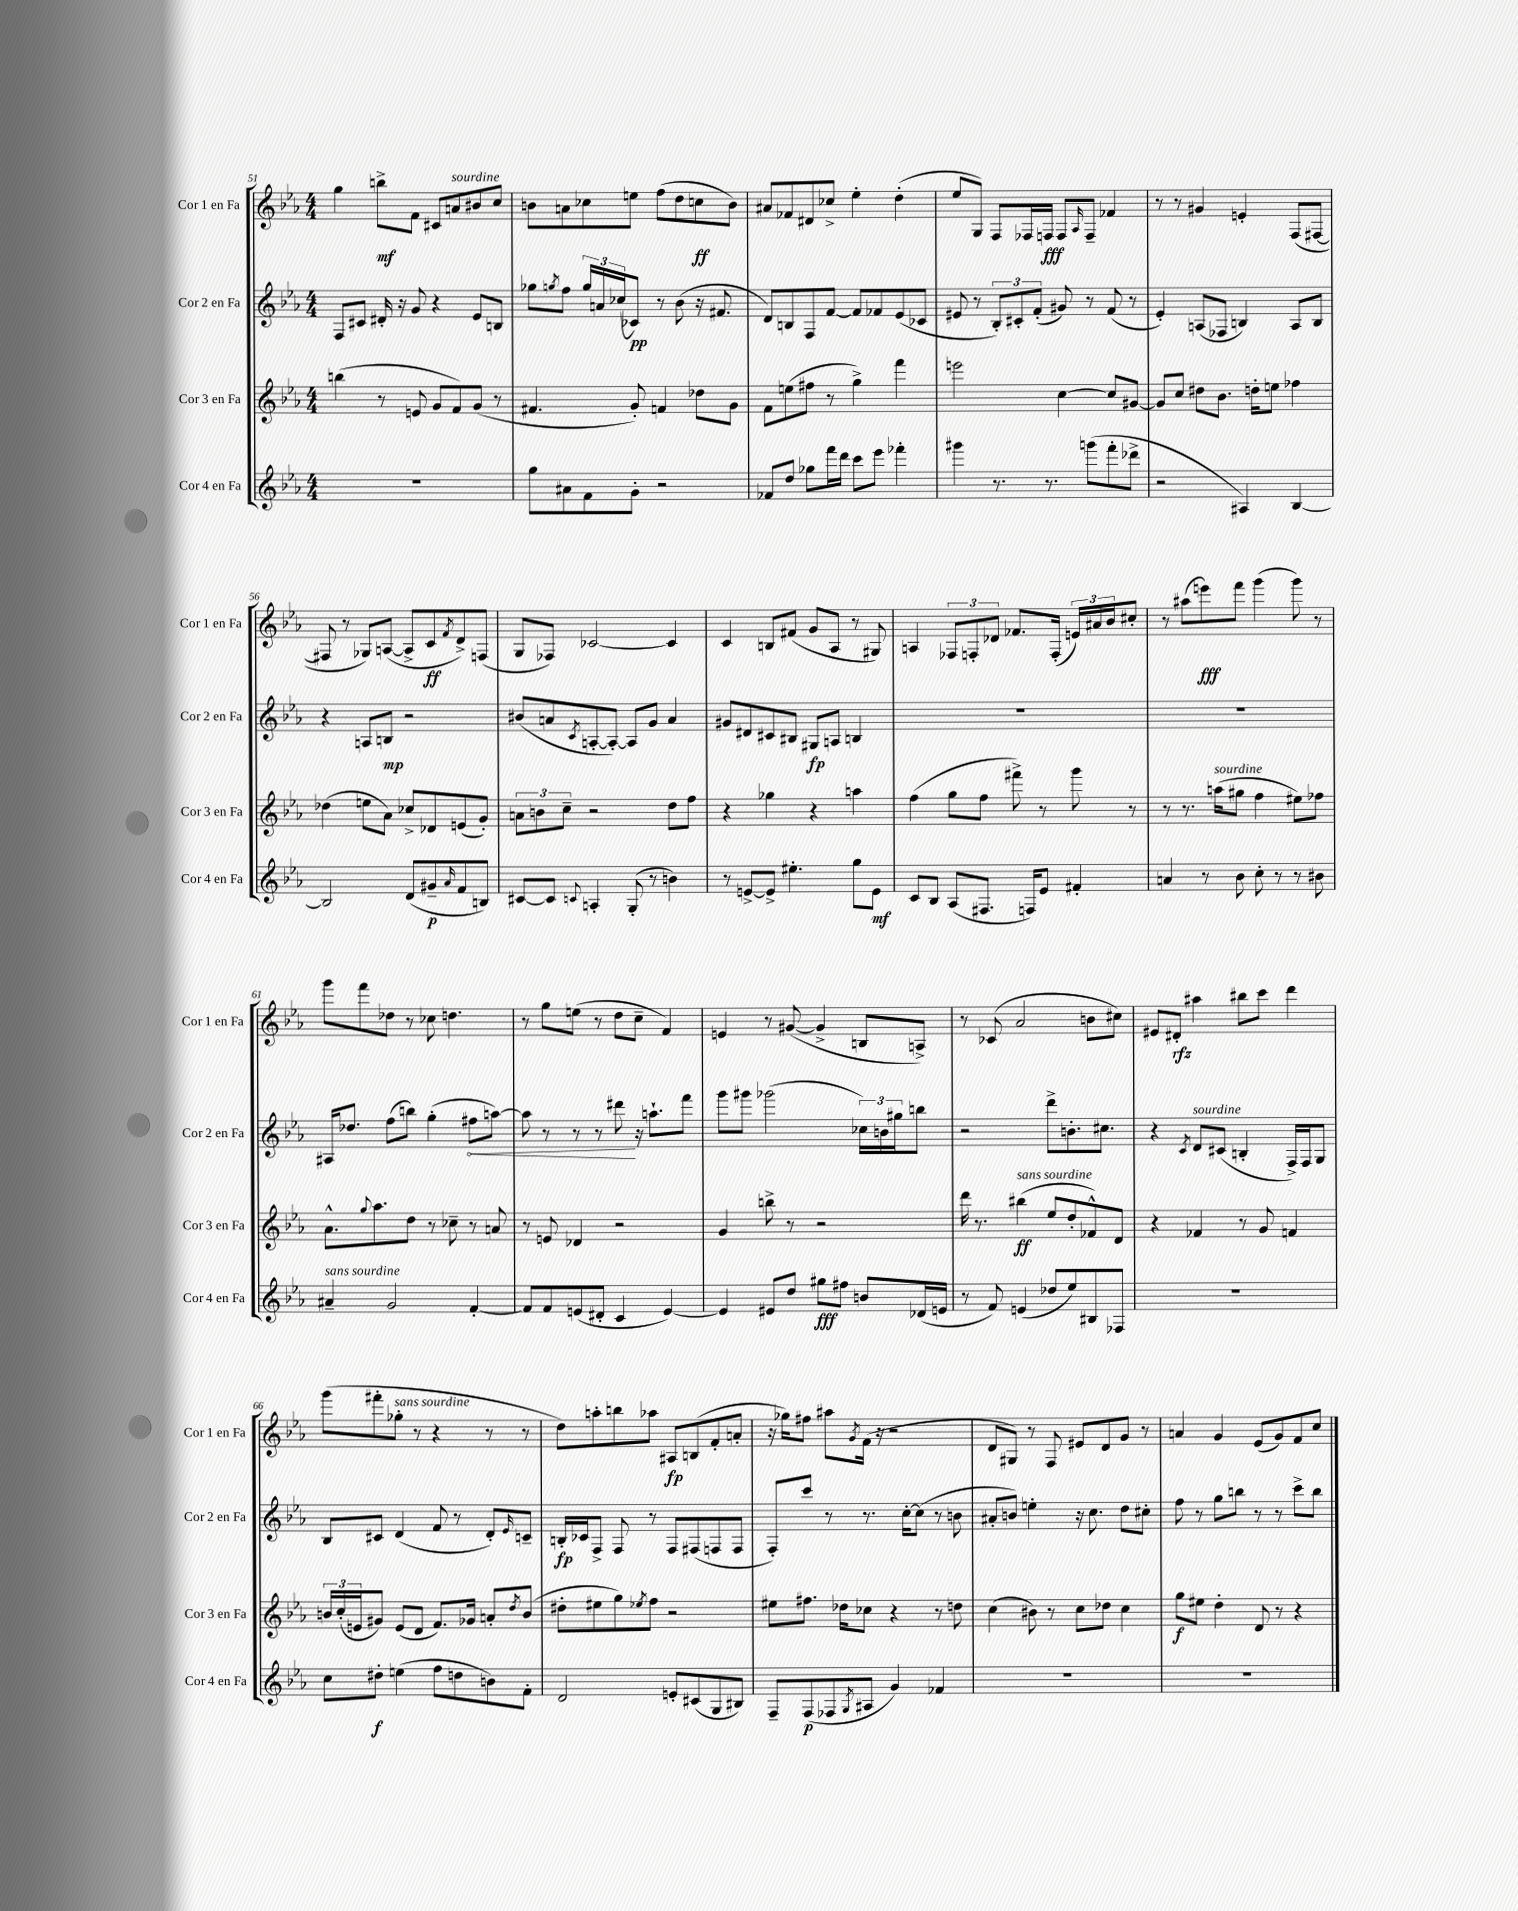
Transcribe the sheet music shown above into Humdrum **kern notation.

**kern	**dynam	**kern	**dynam	**kern	**dynam	**kern	**dynam
*part4	*part4	*part3	*part3	*part2	*part2	*part1	*part1
*staff4	*staff4	*staff3	*staff3	*staff2	*staff2	*staff1	*staff1
*I"Cor 4 en Fa	*	*I"Cor 3 en Fa	*	*I"Cor 2 en Fa	*	*I"Cor 1 en Fa	*
*I'Cor 4 en Fa	*	*I'Cor 3 en Fa	*	*I'Cor 2 en Fa	*	*I'Cor 1 en Fa	*
*clefG2	*	*clefG2	*	*clefG2	*	*clefG2	*
*k[b-e-a-]	*	*k[b-e-a-]	*	*k[b-e-a-]	*	*k[b-e-a-]	*
*M4/4	*	*M4/4	*	*M4/4	*	*M4/4	*
=51	=51	=51	=51	=51	=51	=51	=51
1r	.	(4bbn\	.	8F/L	.	4gg\	.
.	.	.	.	8c#X/J	.	.	.
.	.	8r	.	16d#X'/	.	8bbn^\L	mf
.	.	.	.	16r	.	.	.
.	.	8en/	.	8g/	.	8f\J	.
.	.	8g/L	.	4r	.	8c#X/L	.
!	!	!	!	!	!	!LO:TX:a:i:t=sourdine	!
.	.	8f/)	.	.	.	8an/	.
.	.	(8g/J	.	8e-/L	.	8b#X/	.
.	.	8r	.	8Bn/J	.	8cc/J	.
=52	=52	=52	=52	=52	=52	=52	=52
8gg\L	.	4.f#X/	.	8gg-X\L	.	8bn\L	.
.	.	.	.	8qggn/	.	.	.
8a#X\	.	.	.	8ff\J	.	8an\	.
8f\	.	.	.	24gg/LL	.	8cc-X\	.
.	.	.	.	24an/	.	.	.
.	.	.	.	(24cc-X/J	.	.	.
8g'\J	.	8g'/)	.	8c-X/J)	pp	8een\J	.
2r	.	4fn/	.	8r	.	(8ff\L	.
.	.	.	.	(8b-\	.	8dd\	.
.	.	8dd-X\L	.	16r	.	8ccn\	ff
.	.	.	.	8.f#X/	.	.	.
.	.	8g\J	.	.	.	8b\J)	.
=53	=53	=53	=53	=53	=53	=53	=53
8f-X/L	.	8f\L	.	8d/L)	.	8a#X/L	.
8dd/J	.	(8een\	.	8Bn/	.	8f-X/	.
8gg-X\L	.	8ff#X\J	.	8F/	.	8d#X/	.
16fff\L	.	8r	.	[8f/J	.	8cc-X^/J	.
16ddd\JJ	.	.	.	.	.	.	.
8ccc\L	.	4gg^\)	.	8f/L]	.	4ee-'\	.
8eee-\J	.	.	.	8f-X/	.	.	.
4fff-X'\	.	4fff\	.	(8e-/	.	(4dd'\	.
.	.	.	.	8c-X/J	.	.	.
=54	=54	=54	=54	=54	=54	=54	=54
4ggg#X\	.	2eeen\	.	8e#X/	.	8ee-/L	.
.	.	.	.	8r	.	8G/J)	.
8.r	.	.	.	12B-'/L)	.	8F/L	.
.	.	.	.	12c#X'/	.	.	.
.	.	.	.	.	.	16F-X/L	.
.	.	.	.	(12f'/J	.	.	.
8.r	.	.	.	.	.	16Fn/JJ	fff
.	.	[4cc\	.	8g#X/)	.	8F/L	.
.	.	.	.	.	.	16qqA-/	.
(8gggn\L	.	.	.	8r	.	8F~/J	.
8fff'\	.	8cc/L]	.	(8f/	.	4f-X/	.
8ddd-X^\J	.	[8g#X/J	.	8r	.	.	.
=55	=55	=55	=55	=55	=55	=55	=55
2r	.	8g#/L]	.	4e-'/)	.	8r	.
.	.	8cc/J	.	.	.	8r	.
.	.	8dd#X\L	.	(8An/L	.	4g#X/	.
.	.	8.b-\J	.	8F-X/J	.	.	.
4A#X/)	.	.	.	4Bn/)	.	4en'/	.
.	.	16ddn'\KL	.	.	.	.	.
.	.	8een\J	.	.	.	.	.
[4B-/	.	4ff-X\	.	8A/L	.	(8F/L	.
.	.	.	.	8B/J	.	[8F#X/J	.
!!LO:LB:g=z
=56	=56	=56	=56	=56	=56	=56	=56
2B-/]	.	(4dd-X\	.	4r	.	8F#X/]	.
.	.	.	.	.	.	8r	.
.	.	8een\L	.	8An/L	.	8G-X/L)	.
.	.	8a-\J)	.	8Bn/J	mp	([8An/J	.
(8d/L	.	8cc-X^/L	.	2r	.	8A^/L]	.
8g#X~/	p	8d-X/	.	.	.	8c/	ff
16qqa-/	.	.	.	.	.	8qf/	.
8f/	.	(8en/	.	.	.	8d^/)	.
8Bn/J)	.	8g'/J)	.	.	.	(8Fn/J	.
=57	=57	=57	=57	=57	=57	=57	=57
[8c#X/L	.	12an\L	.	(8b#X/L	.	8G/L	.
.	.	12bn\	.	.	.	.	.
8c#/J]	.	.	.	8an/	.	8F-X/J)	.
.	.	12cc~\J	.	.	.	.	.
8qqcn/	.	.	.	8qc/	.	.	.
4An'/	.	2r	.	[8An'/	.	[2c-X/	.
.	.	.	.	8A'/J_)	.	.	.
(8G'/	.	.	.	8A/L]	.	.	.
8r	.	.	.	8g/J	.	.	.
4bn\)	.	8dd\L	.	4a/	.	4c-/]	.
.	.	8ff\J	.	.	.	.	.
=58	=58	=58	=58	=58	=58	=58	=58
8r	.	4r	.	8g#X/L	.	4c/	.
[8en^/L	.	.	.	8d#X/	.	.	.
8e^/J]	.	4gg-X\	.	8c#X/	.	8Bn/L	.
4.ee#X'\	.	.	.	8B#X/J	.	(8f#X/J	.
.	.	4r	.	8G#X/L	fp	8g/L	.
.	.	.	.	8An/J	.	8A-/J	.
8gg\L	.	4aan\	.	4Bn/	.	8r	.
8e\J	mf	.	.	.	.	8G#X/)	.
=59	=59	=59	=59	=59	=59	=59	=59
8c/L	.	(4ff\	.	1r	.	4An/	.
8B-/J	.	.	.	.	.	.	.
(8A-/L	.	8gg\L	.	.	.	12F-X/L	.
.	.	.	.	.	.	12Fn'/	.
8.F#X/J	.	8ff\J	.	.	.	.	.
.	.	.	.	.	.	12d-X/J	.
.	.	8fff#X^\)	.	.	.	8.f-X/L	.
16Fn/KL)	.	.	.	.	.	.	.
8e-/J	.	8r	.	.	.	.	.
.	.	.	.	.	.	(16F'/Jk	.
4f#X'/	.	8ggg\	.	.	.	24en/LL)	.
.	.	.	.	.	.	24a#X/	.
.	.	.	.	.	.	24b-/J	.
.	.	8r	.	.	.	8cc#X'/J	.
=60	=60	=60	=60	=60	=60	=60	=60
4an/	.	8r	.	1r	.	8r	.
.	.	8.r	.	.	.	(8aa#X\L	.
8r	.	.	.	.	.	8eeen\)	fff
!	!	!LO:TX:a:i:t=sourdine	!	!	!	!	!
.	.	(16aan\KL	.	.	.	.	.
8b-\	.	8gg#X\J	.	.	.	8fff\J	.
8cc'\	.	4ff\	.	.	.	(4ggg\	.
8r	.	.	.	.	.	.	.
8r	.	8ee#X\L)	.	.	.	8ggg\)	.
8b#X\	.	8ff-X\J	.	.	.	8r	.
!!LO:LB:g=z
=61	=61	=61	=61	=61	=61	=61	=61
!LO:TX:a:i:t=sans sourdine	!	!	!	!	!	!	!
4a#X~/	.	8.a-^^\L	.	16A#X/KL	.	8ggg\L	.
.	.	.	.	8.dd-X/J	.	.	.
.	.	.	.	.	.	8fff\	.
.	.	8qqgg/	.	.	.	.	.
.	.	8.aa-\	.	.	.	.	.
2g/	.	.	.	(8ff\L	.	8dd-X\J	.
.	.	8dd\J	.	8bbn\J)	.	8r	.
.	.	8r	.	(4gg'\	.	8cc-X\	.
.	.	8cc-X~\	.	.	.	4.ddn\	.
!	!	!	!	!	!LO:HP:b	!	!
[4f'/	.	8r	.	8ff#X\L	<	.	.
.	.	8an/	.	[8aan\J)	.	.	.
=62	=62	=62	=62	=62	=62	=62	=62
8f/L]	.	8r	.	8aa\]	.	8r	.
8f/	.	8en/	.	8r	.	8gg\L	.
(8en/	.	4d-X/	.	8r	.	(8een\J	.
8d#X'/J	.	.	.	8r	.	8r	.
4c/	.	2r	.	8ddd#X\	.	8dd\L	.
.	.	.	.	16r	[	8cc~\J	.
.	.	.	.	8.aan`\L	.	.	.
[4e/)	.	.	.	.	.	4f/)	.
.	.	.	.	8fff\J	.	.	.
=63	=63	=63	=63	=63	=63	=63	=63
4e/]	.	4g/	.	8ggg\L	.	4en/	.
.	.	.	.	8ggg#X\J	.	.	.
8e#X/L	.	8bbn^\	.	(2ggg-X\	.	8r	.
8dd/J	.	8r	.	.	.	([8g#X/	.
8gg#X\L	fff	2r	.	.	.	4g#^/]	.
8ff#X\J	.	.	.	.	.	.	.
8bn/L	.	.	.	24cc-X\LL)	.	8Bn/L	.
.	.	.	.	24bn\	.	.	.
.	.	.	.	24gg#X\J	.	.	.
(16d-X/L	.	.	.	8bbn\J	.	8An^/J)	.
16en/JJ	.	.	.	.	.	.	.
=64	=64	=64	=64	=64	=64	=64	=64
8r	.	16ddd\	.	2r	.	8r	.
.	.	8.r	.	.	.	.	.
8f/)	.	.	.	.	.	(8c-X/	.
!	!	!LO:TX:a:i:t=sans sourdine	!	!	!	!	!
(4en/	.	(4bb#X\	ff	.	.	2a-/	.
8dd-X/L	.	8ee-/L	.	8ddd^\L	.	.	.
8ee-/)	.	8dd'/	.	8.bn'\	.	.	.
8B#X/	.	8f-X^^/)	.	.	.	8bn\L	.
.	.	.	.	8.cc#X\J	.	.	.
8F-X/J	.	8d/J	.	.	.	8cc#X\J)	.
=65	=65	=65	=65	=65	=65	=65	=65
1r	.	4r	.	4r	.	8e#X/L	.
.	.	.	.	.	.	8d#X'/J	rfz
.	.	.	.	8qc/	.	.	.
!	!	!	!	!LO:TX:a:i:t=sourdine	!	!	!
.	.	4f-X/	.	8d/L	.	4aa#X\	.
.	.	.	.	(8c#X/J	.	.	.
.	.	8r	.	4Bn'/	.	8bb#X\L	.
.	.	8g/	.	.	.	8ccc\J	.
.	.	4fn/	.	16F^/LL)	.	4ddd\	.
.	.	.	.	16F/J	.	.	.
.	.	.	.	8G/J	.	.	.
!!LO:LB:g=z
=66	=66	=66	=66	=66	=66	=66	=66
8cc\L	.	24bn/LL	.	8B-/L	.	(8ggg\L	.
.	.	(24cc'/	.	.	.	.	.
.	.	24en/J	.	.	.	.	.
8dd#X'\J	f	8g#X/J)	.	8c#X/J	.	8fff#X'\	.
!	!	!	!	!	!	!LO:TX:a:i:t=sans sourdine	!
(4een\	.	(8e/L	.	(4d/	.	8gg-X'\J	.
.	.	8d/J	.	.	.	8r	.
8ff\L	.	8.f/L)	.	8f/	.	4r	.
8ddn\	.	.	.	8r	.	.	.
.	.	16g-X/Jk	.	.	.	.	.
8bn\)	.	8an'/L	.	8d'/L)	.	8r	.
.	.	8qdd/	.	16qqe-/	.	.	.
8f'\J	.	(8b/J	.	8cn~/J	.	8r	.
=67	=67	=67	=67	=67	=67	=67	=67
2d/	.	8dd#X'\L	.	16Bn'/LL	fp	8dd\L)	.
.	.	.	.	16c-X/J	.	.	.
.	.	8ee#X\	.	8F^/J	.	8aan'\	.
.	.	8gg\)	.	8F/	.	8bbn\	.
.	.	8qee-X/	.	.	.	.	.
.	.	8ff\J	.	8r	.	8aa-X\J	.
8en'/L	.	2r	.	8F/L	.	8A#X/L	fp
(8c#X/	.	.	.	(8F#X/	.	(8Bn/	.
8G/	.	.	.	8Fn/	.	8f'/	.
8B#X/J)	.	.	.	8F/J	.	8an'/J	.
=68	=68	=68	=68	=68	=68	=68	=68
8F~/L	.	8ee#X\L	.	8F'/L)	.	16r	.
.	.	.	.	.	.	16gg-X\KL)	.
(8F/	p	8.ff#X\J	.	8ccc/J	.	8ff#X\J	.
8F-X/	.	.	.	8r	.	8aa#X\L	.
.	.	16dd-X\KL	.	.	.	.	.
8qG/	.	.	.	.	.	8qg/	.
8A#X/J	.	8cc-X\J	.	8.r	.	(16f\Jk	.
.	.	.	.	.	.	16r	.
4g/)	.	4r	.	.	.	2r	.
.	.	.	.	[16cc'\KL	.	.	.
.	.	.	.	(8cc\J]	.	.	.
4f-X/	.	8r	.	8r	.	.	.
.	.	8ddn\	.	8bn\	.	.	.
=69	=69	=69	=69	=69	=69	=69	=69
1r	.	(4cc\	.	8a#X'/L	.	8d/L	.
.	.	.	.	8bn/J)	.	8G#X/J)	.
.	.	8b#X\)	.	4een'\	.	8r	.
.	.	8r	.	.	.	8F/	.
.	.	8cc\L	.	16r	.	8e#X/L	.
.	.	.	.	8.cc\	.	.	.
.	.	8dd-X\J	.	.	.	8d/	.
.	.	4cc\	.	8dd\L	.	8g/J	.
.	.	.	.	8cc#X'\J	.	8r	.
=70	=70	=70	=70	=70	=70	=70	=70
1r	.	8gg\L	f	8ff\	.	4an/	.
.	.	8ee#X\J	.	8r	.	.	.
.	.	4dd'\	.	8gg\L	.	4g/	.
.	.	.	.	8bbn\J	.	.	.
.	.	8d/	.	8r	.	(8e-/L	.
.	.	8r	.	8r	.	8g/)	.
.	.	4r	.	8ccc^\L	.	8f/	.
.	.	.	.	8bb\J	.	8cc/J	.
==	==	==	==	==	==	==	==
*-	*-	*-	*-	*-	*-	*-	*-
